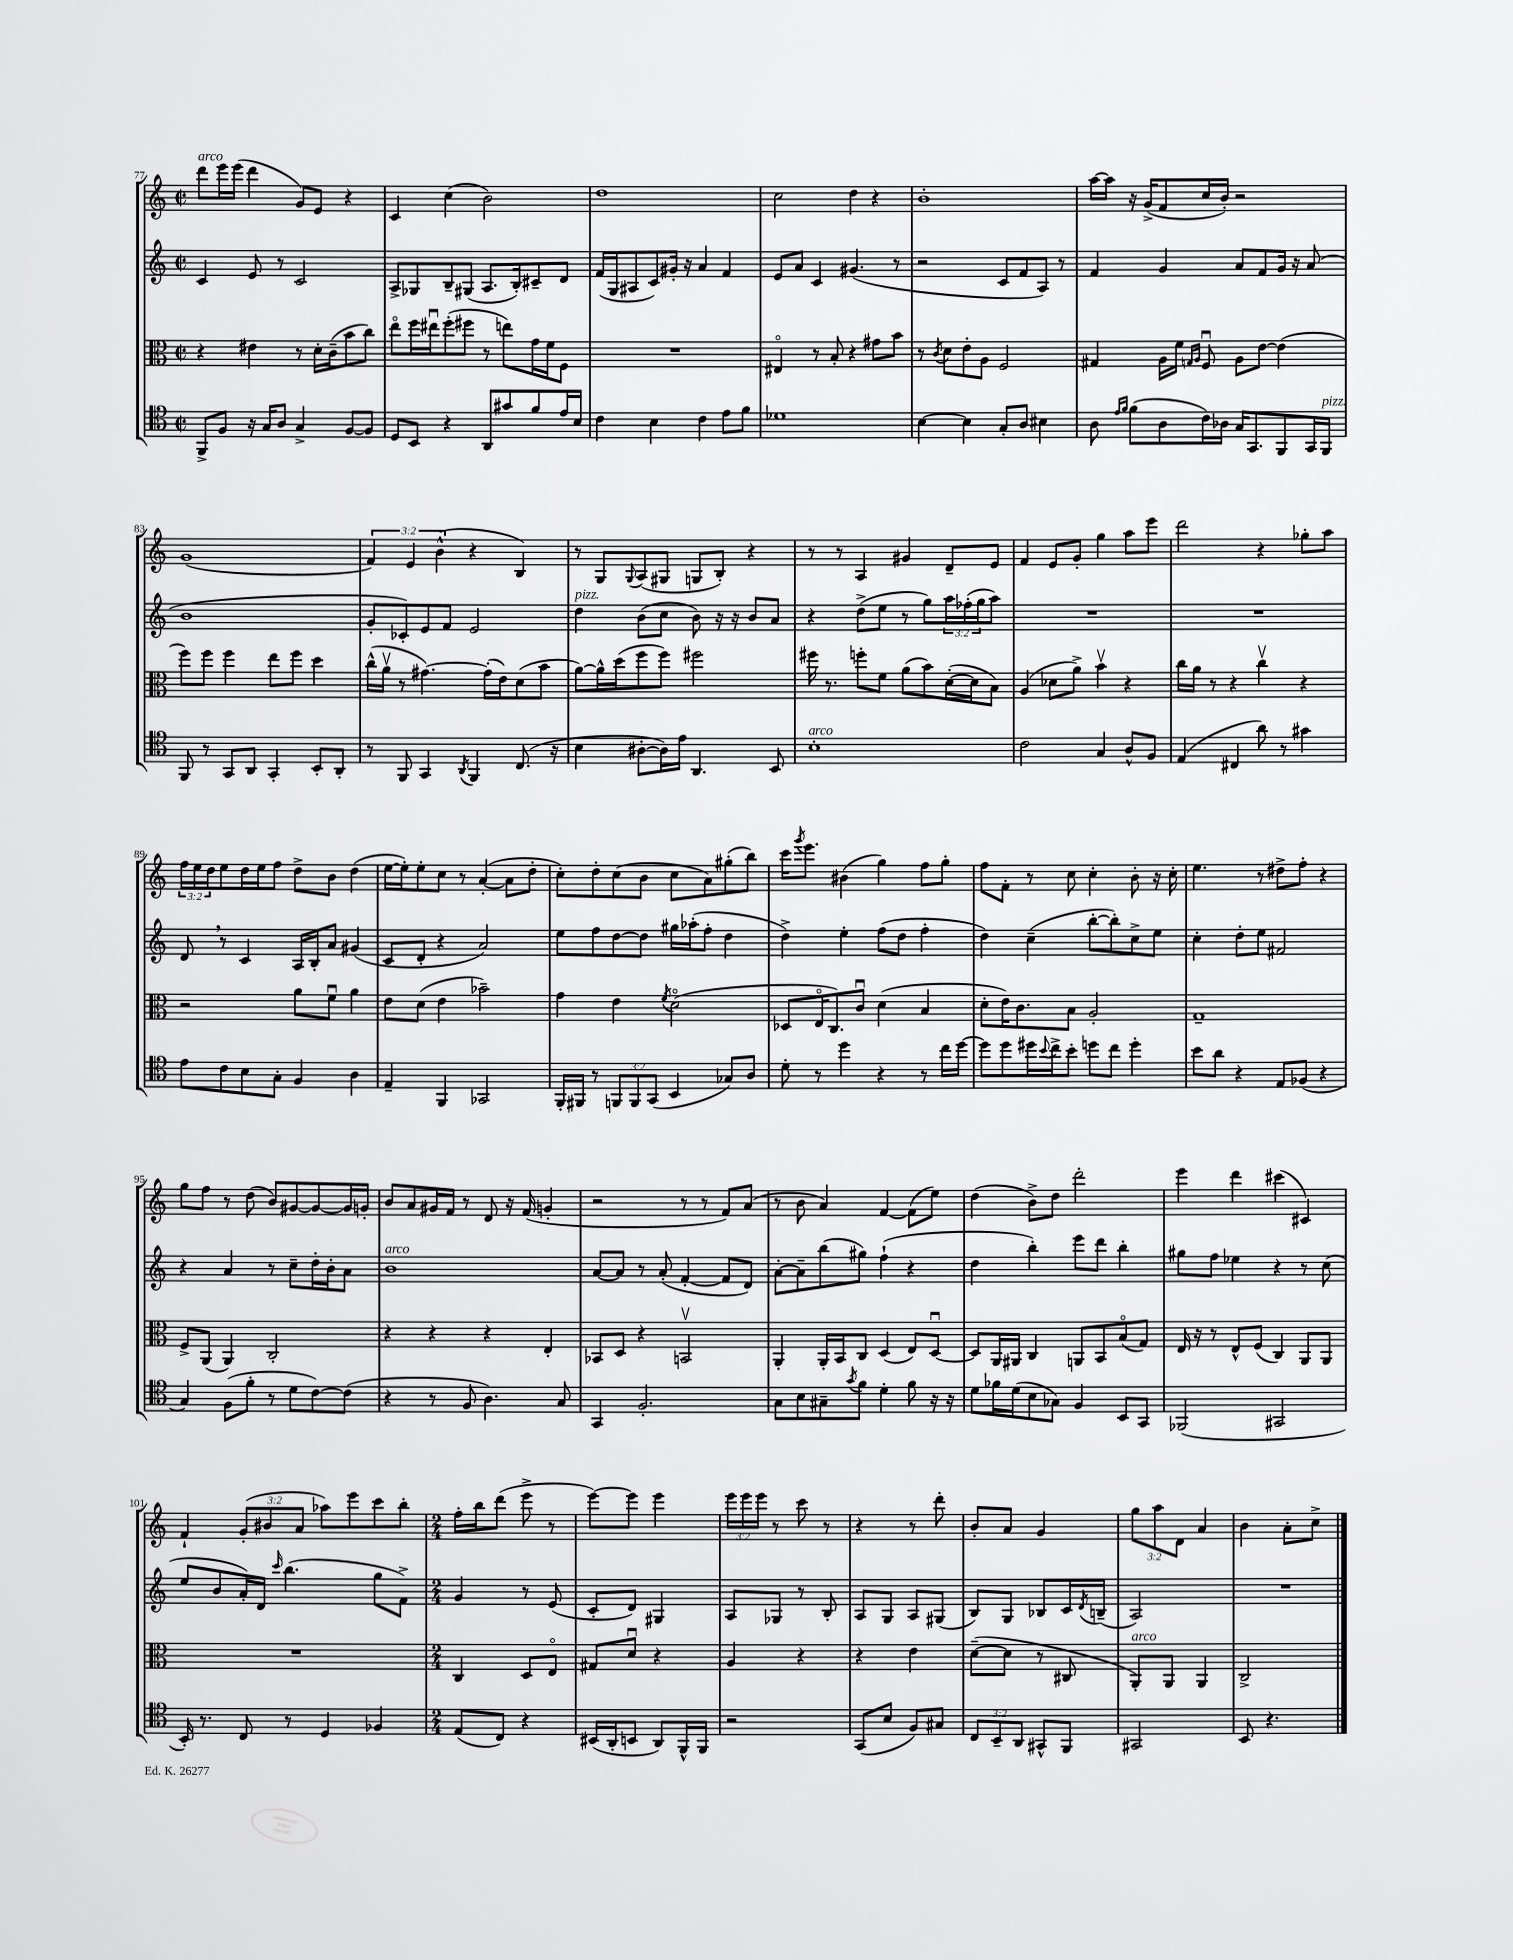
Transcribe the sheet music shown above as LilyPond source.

<<
\new StaffGroup <<
\new Staff = "s0" {
    \clef treble \key c \major \defaultTimeSignature \time 2/2 \override Staff.TupletNumber.text = #tuplet-number::calc-fraction-text
    d'''8^\markup { \italic "arco" } e'''16 e'''16( d'''4 g'8) e'8 r4 |
    c'4 c''4( b'2) |
    d''1 |
    c''2 d''4 r4 |
    b'1-. |
    a''16~ a''16 r16 g'16->( f'8 c''16 b'16-.) r2 |
    g'1( |
    \tuplet 3/2 { f'4) e'4 b'4-^( } r4 b4) |
    r8 g8 \appoggiatura { g8 } a8( gis8 g8 b8-.) r4 |
    r8 r8 a4 gis'4 d'8-- e'8 |
    f'4 e'8 g'8-. g''4 a''8 e'''8 |
    d'''2 r4 ges''8-. a''8 |
    \tuplet 3/2 { f''16 e''16 d''16 } e''8 d''16 e''16 f''8 d''8-> b'8 d''4( |
    e''16~ e''16-.) e''8-. c''8 r8 a'4~-.( a'8 d''8-. |
    c''8-.) d''8-. c''8( b'8 c''8 a'8) gis''8-.( b''8) |
    c'''16 \acciaccatura { g'''8 } e'''8. bis'4( g''4) f''8 g''8-. |
    f''8 f'8-. r8 c''8 c''4-. b'8-. r16 c''16-. |
    e''4. r8 dis''8-> f''8-. r4 |
    g''8 f''8 r8 d''8( b'8) gis'8~ gis'8~ gis'16 g'16-. |
    b'8 a'8 gis'16 f'16 r8 d'8 r16 f'16( g'4-. |
    r2 r8 r8 f'8) a'8( |
    r8 b'8 a'4) f'4~ f'8( e''8) |
    d''4( b'8->) d''8 d'''2-. |
    e'''4 d'''4 cis'''4( cis'4) |
    f'4-! \tuplet 3/2 { g'8-.( bis'8 a'8 } aes''8) e'''8 c'''8 b''8-. |
    \numericTimeSignature \time 2/4 f''16-. b''16 d'''8( e'''8-> r8 |
    e'''8~) e'''8 e'''4 |
    \tuplet 3/2 { e'''16 e'''16 e'''16 } r8 c'''8 r8 |
    r4 r8 d'''8-. |
    b'8-. a'8 g'4 |
    \tuplet 3/2 { g''8 a''8 d'8 } a'4 |
    b'4 a'8-. c''8-> \bar "|." |
}
\new Staff = "s1" {
    \clef treble \key c \major \defaultTimeSignature \time 2/2 \override Staff.TupletNumber.text = #tuplet-number::calc-fraction-text
    c'4 e'8 r8 c'2 |
    a8-> ges8 b8-- gis8( a8. b16-.) cis'8-- d'8 |
    f'16( g16 ais8 c'8) gis'16-. r16 a'4 f'4 |
    e'8 a'8 c'4 gis'4.( r8 |
    r2 c'8 f'8 a8) r8 |
    f'4 g'4 a'8 f'8 g'16 r16 a'8( |
    b'1 |
    g'8-. ces'8-.) e'8 f'8 e'2 |
    d''4^\markup { \italic "pizz." } b'8( c''8 b'8) r16 r16 b'8 a'8 |
    r4 d''8->( e''8 r8 g''8) \tuplet 3/2 { a''16 fes''16-.( g''16 } a''8) |
    R1 |
    R1 |
    d'8 \breathe r8 c'4 a16 b16-. a'8 gis'4( |
    c'8 d'8-. r4 a'2) |
    e''8 f''8 d''8~ d''8 gis''16 aes''16-.( f''8-. d''4 |
    d''4->) e''4-. f''8( d''8 f''4-. |
    d''4) c''4--( b''8~-. b''8-.) c''8-> e''8 |
    c''4-. d''8-. e''8 fis'2 |
    r4 a'4 r8 c''8-- d''16-. b'16-. a'8 |
    b'1^\markup { \italic "arco" } |
    a'8~ a'8 r8 a'8-.( f'4~-. f'8 d'8) |
    a'8~-. a'8-- b''8( gis''8) f''4-!( r4 |
    d''4 b''4-.) e'''8 d'''8 b''4-. |
    gis''8 f''8 ees''4 r4 r8 c''8( |
    e''8 b'8 a'16-.) d'16 \grace { c'''16 } b''4.( g''8 f'8->) |
    \numericTimeSignature \time 2/4 g'4 r8 e'8( |
    c'8-. d'8) gis4 |
    a8 ges8 r8 b8-. |
    a8 g8 a8 gis8( |
    b8) g8 bes8 c'16 \acciaccatura { d'8 } b16--( |
    a2) |
    R2 \bar "|." |
}
\new Staff = "s2" {
    \clef alto \key c \major \defaultTimeSignature \time 2/2
    r4 eis'4 r8 d'16-. c'16--( b'8 c''8) |
    e''8\flageolet f''16 eis''16\downbow f''8-.( fis''8 r8 e''8) g'16 f'16 f8 |
    R1 |
    eis4\flageolet r8 b8-. r4 gis'8 b'8 |
    r8 \acciaccatura { c'8 } d'8 e'8-. a8 f2 |
    gis4 a16 f'16 \grace { g16 a16 } f8\downbow a8 e'8~ e'4( |
    f''8) f''8 f''4 e''8 f''8 d''4 |
    c''16-^( a'16\upbow r8 gis'4.~) gis'16-.( e'16) d'8( b'8 |
    a'8~) a'16-^ d''16( f''8 f''8) fis''2 |
    fis''16 r8. f''8-. f'8 a'8( b'8) d'16~-.( d'16 b8) |
    a4( des'8 a'8->) b'4\upbow r4 |
    c''16 a'16 r8 r4 c''4\upbow r4 |
    r2 a'8 f'8\downbow a'4 |
    e'8 d'8( e'4 bes'2--) |
    g'4 e'4 \acciaccatura { f'8 } d'2\flageolet( |
    des8 e16\flageolet c8.) c'8\downbow d'4( b4 |
    d'8-. e'16) c'8. b8 a2-. |
    g1-- |
    f8-> a,8( a,4) c2-. |
    r4 r4 r4 e4-. |
    bes,8 d8 r4 b,2\upbow |
    a,4-. a,16-. b,16 c8 d4( e8) d8~\downbow |
    d8 a,16 ais,16 c4 a,8 b,8 b8\flageolet( g8) |
    e16 r16 r8 e8-^ f8( c4) a,8 a,8 |
    R1 |
    \numericTimeSignature \time 2/4 c4 d8 e8\flageolet |
    gis8 d'8\downbow r4 |
    a4 r4 |
    r4 e'4 |
    d'8~--( d'8 r8 cis8 |
    a,8-.^\markup { \italic "arco" }) a,8 a,4 |
    c2-> \bar "|." |
}
\new Staff = "s3" {
    \clef tenor \key c \major \defaultTimeSignature \time 2/2 \override Staff.TupletNumber.text = #tuplet-number::calc-fraction-text
    f,8-> f8 r16 g16 a8 g4-> f8~ f8 |
    d8 b,8 r4 a,8 gis'8 f'8 e'16 b16 |
    c'4 b4 c'4 e'8 f'8 |
    des'1 |
    b4~ b4 g8-. a8 bis4 |
    a8 \grace { e'16 f'16 } f'8( a8 c'16) aes16 g16 g,8. f,8 g,16 f,16^\markup { \italic "pizz." } |
    f,8 r8 g,8 a,8 g,4-. b,8-. a,8-. |
    r8 f,8 g,4 \acciaccatura { a,8 } f,4 c8.( r16 |
    b4 ais8~-. ais16) e'16 a,4. b,8 |
    b1-.^\markup { \italic "arco" } |
    c'2 g4 a8-^ f8 |
    e4( cis4 a'8) r8 gis'4 |
    e'8 c'8 b8 g8-. f4 a4 |
    e4-- f,4 ges,2 |
    f,16-. fis,16 r8 \tuplet 3/2 { f,8 f,8 g,8( } b,4 ges8) a8 |
    d'8-. r8 d''4 r4 r8 c''16 d''16~ |
    d''8 d''8 dis''16 \appoggiatura { b'8 } c''16-> b'8-. d''8 c''8 d''4-. |
    b'8 a'8 r4 e8 fes8( r4 |
    g4) f8( f'8-. r8 d'8 c'8~) c'8( |
    r4 r8 f8 a4.) g8 |
    g,4 f2.-. |
    g8 b8 gis8-- \acciaccatura { g'8 } f'8 d'4-. f'8 r16 r16 |
    d'8 fes'16 d'16( b8 ges8) f4 b,8 g,8 |
    fes,2( gis,2 |
    b,16-.) r8. c8 r8 d4 fes4 |
    \numericTimeSignature \time 2/4 e8( c8) r4 |
    bis,16( a,16-. b,8 a,8) f,16-^ f,16 |
    r2 |
    g,8( b8 f8) gis8 |
    \tuplet 3/2 { c8 b,8-- a,8 } gis,8-^ f,8 |
    gis,2 |
    b,8 r4. \bar "|." |
}
>>
>>
\layout { \context { \Score currentBarNumber = #77 } }
